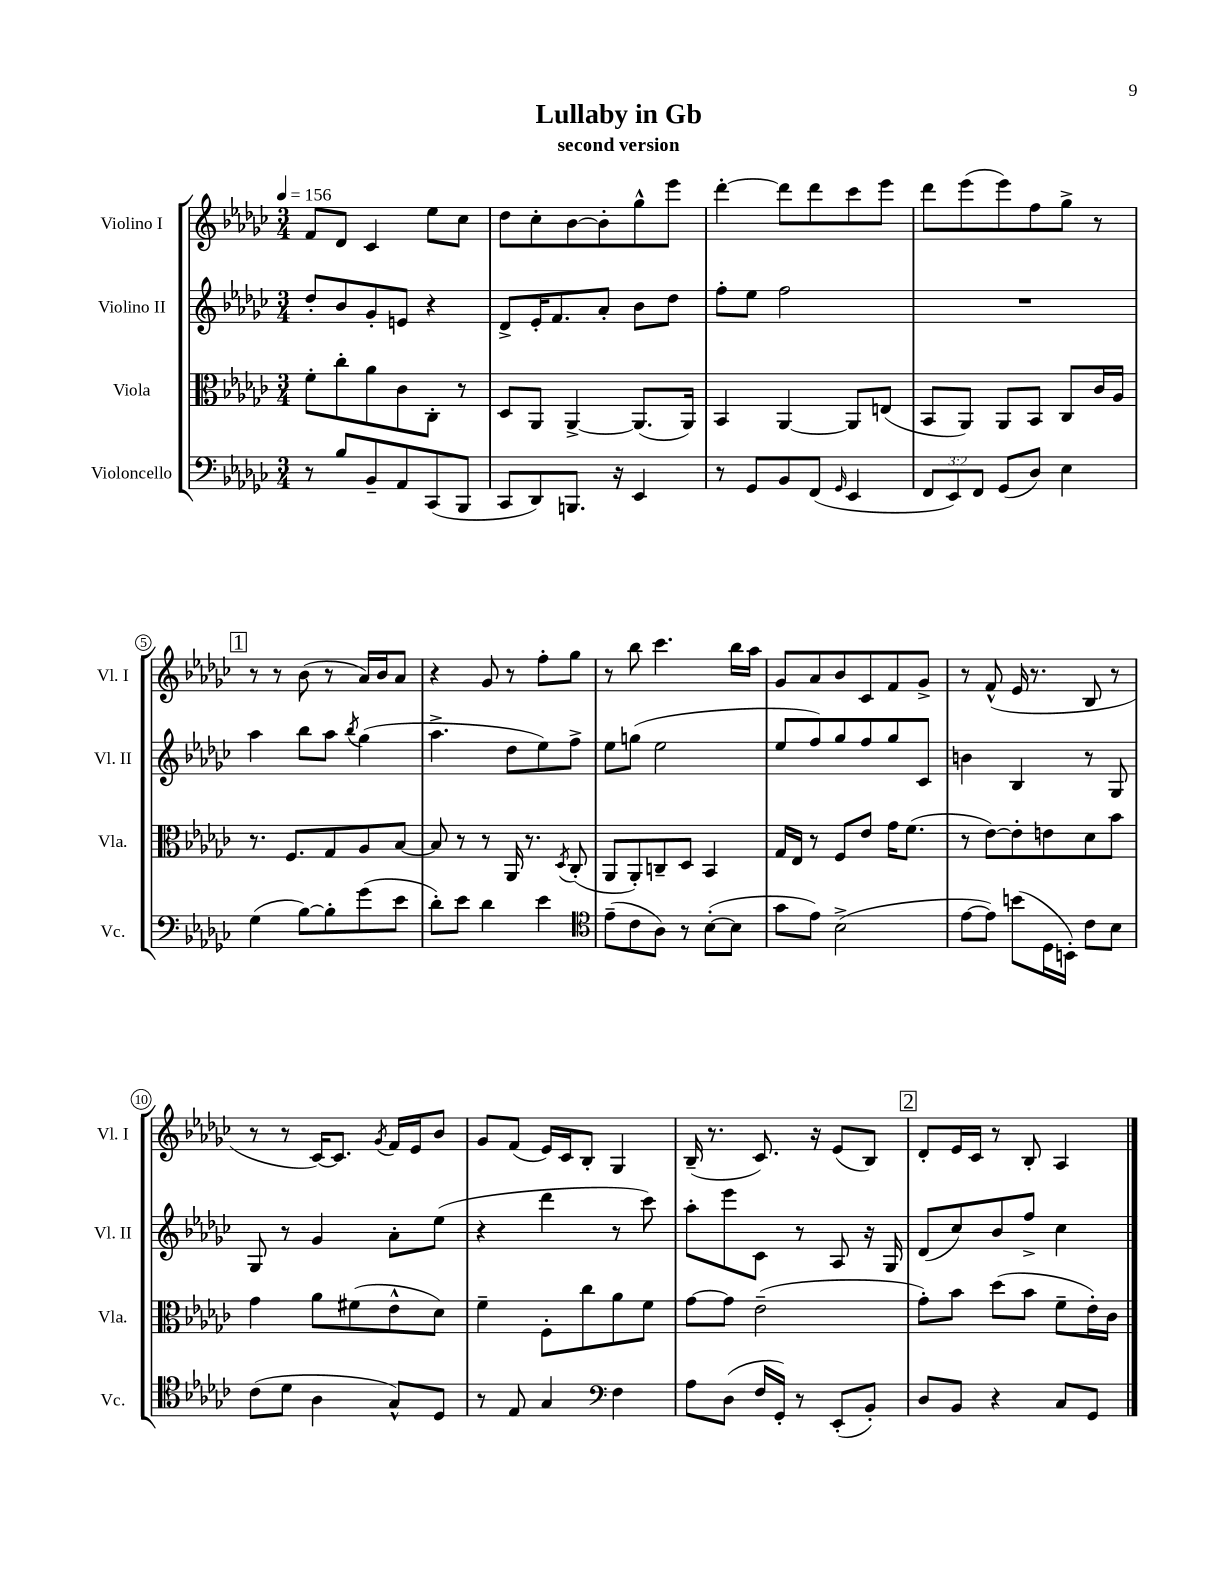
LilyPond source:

\header { title = "Lullaby in Gb" subtitle = "second version" }
<<
\new StaffGroup <<
\new Staff = "s0" \with { instrumentName = "Violino I" shortInstrumentName = "Vl. I" } {
    \clef treble \key ges \major \numericTimeSignature \time 3/4 \tempo 4 = 156
    f'8 des'8 ces'4 ees''8 ces''8 |
    des''8 ces''8-. bes'8~ bes'8-. ges''8-^ ees'''8 |
    des'''4~-. des'''8 des'''8 ces'''8 ees'''8 |
    des'''8 ees'''8( ees'''8) f''8 ges''8-> r8 |
    \mark \markup { \box "1" } r8 r8 bes'8( r8 aes'16) bes'16 aes'8 |
    r4 ges'8 r8 f''8-. ges''8 |
    r8 bes''8 ces'''4. bes''16 aes''16 |
    ges'8 aes'8 bes'8 ces'8 f'8 ges'8-> |
    r8 f'8-^( ees'16 r8. bes8 r8 |
    r8 r8 ces'16~) ces'8. \acciaccatura { ges'8 } f'16 ees'16 bes'8 |
    ges'8 f'8( ees'16) ces'16 bes8-. ges4 |
    bes16--( r8. ces'8.) r16 ees'8( bes8) |
    \mark \markup { \box "2" } des'8-. ees'16 ces'16 r8 bes8-. aes4 \bar "|." |
}
\new Staff = "s1" \with { instrumentName = "Violino II" shortInstrumentName = "Vl. II" } {
    \clef treble \key ges \major \numericTimeSignature \time 3/4
    des''8-. bes'8 ges'8-. e'8 r4 |
    des'8-> ees'16-. f'8. aes'8-. bes'8 des''8 |
    f''8-. ees''8 f''2 |
    R2. |
    \mark \markup { \box "1" } aes''4 bes''8 aes''8 \acciaccatura { bes''8 } ges''4( |
    aes''4.-> des''8 ees''8) f''8-> |
    ees''8 g''8( ees''2 |
    ees''8 f''8) ges''8 f''8 ges''8 ces'8 |
    b'4 bes4 r8 ges8 |
    ges8 r8 ges'4 aes'8-. ees''8( |
    r4 des'''4 r8 ces'''8) |
    aes''8-. ees'''8 ces'8 r8 aes8 r16 ges16 |
    \mark \markup { \box "2" } des'8( ces''8) bes'8 f''8-> ces''4 \bar "|." |
}
\new Staff = "s2" \with { instrumentName = "Viola" shortInstrumentName = "Vla." } {
    \clef alto \key ges \major \numericTimeSignature \time 3/4
    f'8-. ces''8-. aes'8 ces'8 ces8-. r8 |
    des8 aes,8 aes,4~-> aes,8.( aes,16) |
    bes,4 aes,4~ aes,8 e8( |
    bes,8 aes,8) aes,8 bes,8 ces8 ces'16 aes16 |
    \mark \markup { \box "1" } r8. f8. ges8 aes8 bes8~ |
    bes8 r8 r8 aes,16 r8. \acciaccatura { des8 } ces8-.( |
    aes,8 aes,8-.) c8-- des8 bes,4 |
    ges16 ees16 r8 f8 ees'8 ges'16 f'8.( |
    r8 ees'8~) ees'8-. e'8 des'8 bes'8 |
    ges'4 aes'8 fis'8( ees'8-^ des'8) |
    f'4-- f8-. ces''8 aes'8 f'8 |
    ges'8~ ges'8 ees'2--( |
    \mark \markup { \box "2" } ges'8-.) bes'8 des''8( bes'8 f'8-- ees'16-.) ces'16 \bar "|." |
}
\new Staff = "s3" \with { instrumentName = "Violoncello" shortInstrumentName = "Vc." } {
    \clef bass \key ges \major \numericTimeSignature \time 3/4 \override Staff.TupletNumber.text = #tuplet-number::calc-fraction-text
    r8 bes8 bes,8-- aes,8 ces,8( bes,,8 |
    ces,8 des,8) b,,8. r16 ees,4 |
    r8 ges,8 bes,8 f,8( \grace { ges,16 } ees,4 |
    \tuplet 3/2 { f,8 ees,8) f,8 } ges,8( des8) ees4 |
    \mark \markup { \box "1" } ges4( bes8~) bes8-. ges'8( ees'8 |
    des'8-.) ees'8 des'4 ees'4 |
    \clef tenor ees'8--( ces'8 aes8) r8 bes8~-.( bes8 |
    ges'8 ees'8) bes2->( |
    ees'8~ ees'8) b'8( des16 b,16-.) ces'8 bes8 |
    ces'8( des'8 aes4 ges8-^) des8 |
    r8 ees8 ges4 \clef bass f4 |
    aes8 des8( f16 ges,16-.) r8 ees,8-.( bes,8-.) |
    \mark \markup { \box "2" } des8 bes,8 r4 ces8 ges,8 \bar "|." |
}
>>
>>
\layout { \context { \Score \override BarNumber.stencil = #(make-stencil-circler 0.1 0.3 ly:text-interface::print) } }
